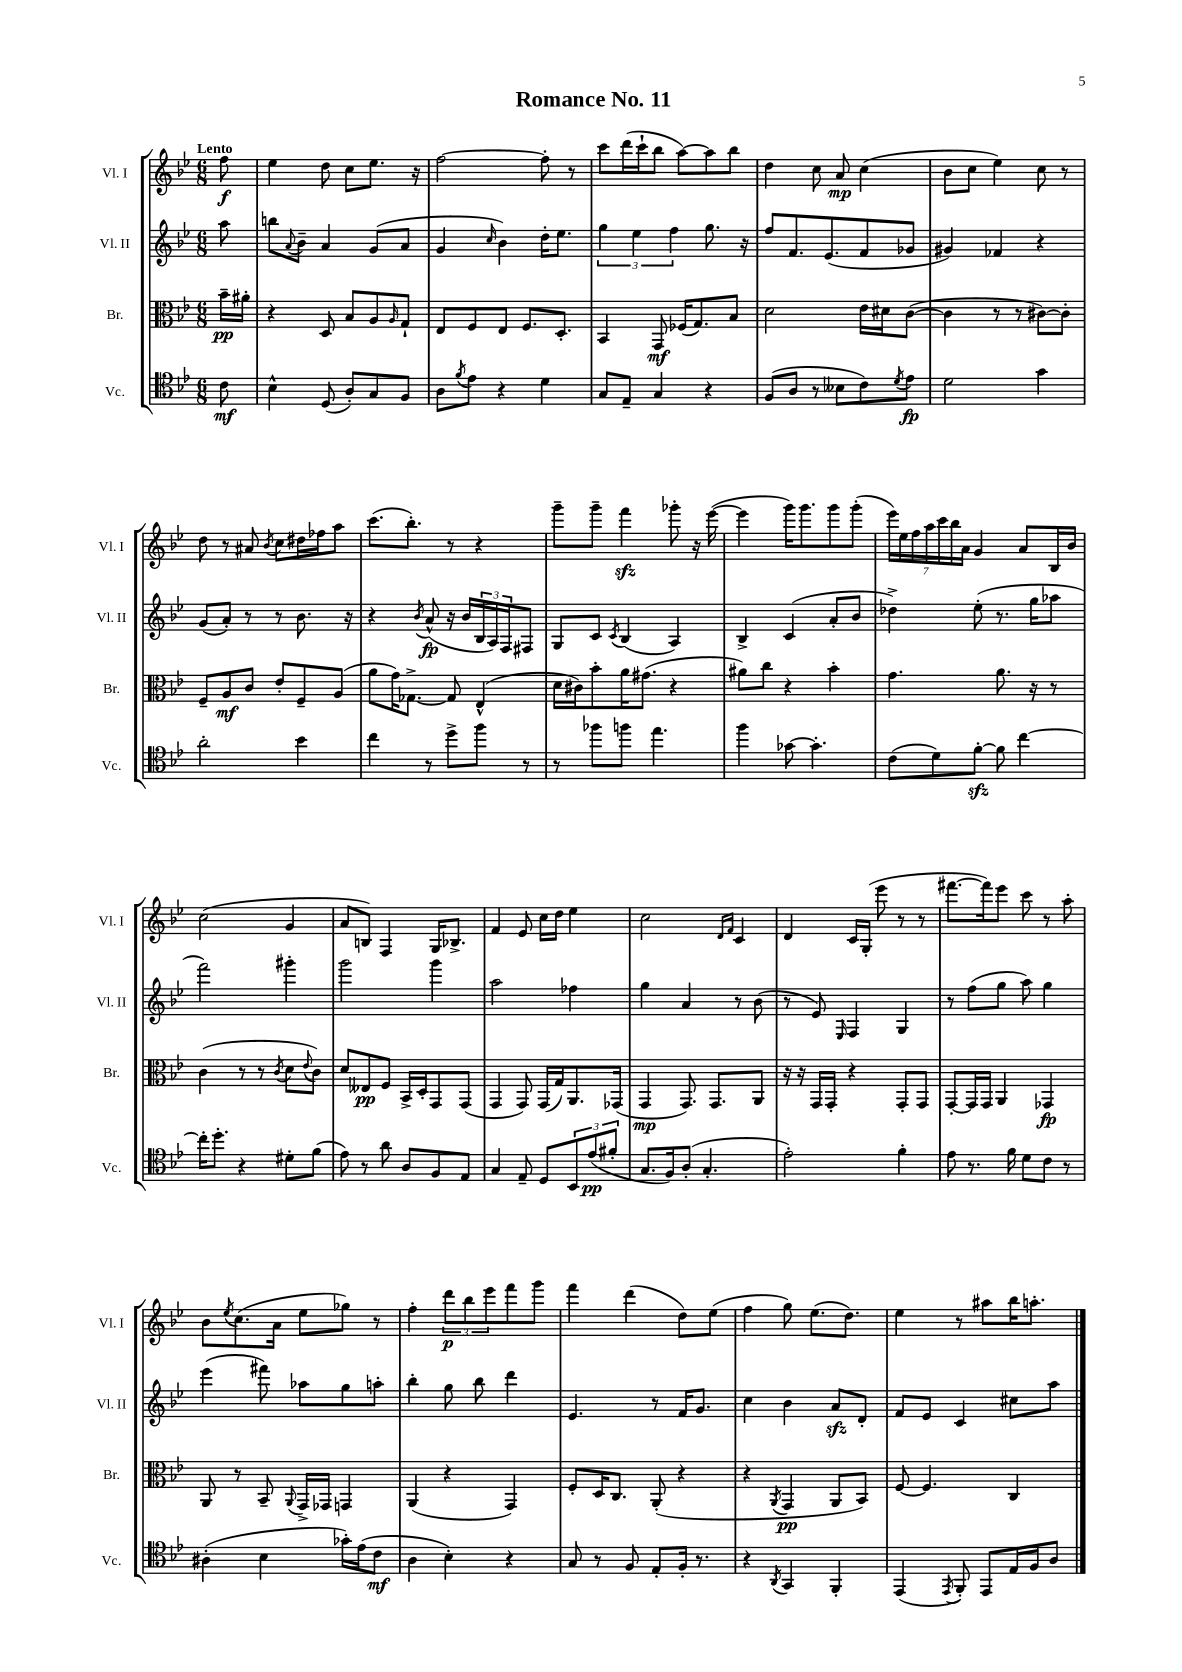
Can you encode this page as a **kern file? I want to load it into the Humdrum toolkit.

**kern	**kern	**kern	**kern
*staff4	*staff3	*staff2	*staff1
*clefC4	*clefC3	*clefG2	*clefG2
*k[b-e-]	*k[b-e-]	*k[b-e-]	*k[b-e-]
*M6/8	*M6/8	*M6/8	*M6/8
8c	16b-~	8aa	8ff
.	16a#'	.	.
=	=	=	=
4B-^^	4r	8bb	4ee-
.	.	8qqa	.
.	.	8b-~	.
(8D	8D	4a	8dd
8A')	8B-	.	8cc
8G	8A	(8g	8.ee-
.	16qqA	.	.
8F	8G`	8a	.
.	.	.	16r
=	=	=	=
8A	8E-	4g	[2ff
8qf	.	.	.
8e-	8F	.	.
.	.	16qqcc	.
4r	8E-	4b-)	.
.	8.F	.	.
4d	.	16dd'	8ff']
.	8.D'	8.ee-	.
.	.	.	8r
=	=	=	=
8G	4BB-	6gg	8ccc
8E-~	.	.	(16ddd
.	.	6ee-	.
.	.	.	16ccc`
4G	8GG	.	8bb-
.	.	6ff	.
.	(16F-	.	[8aa)
.	8.G)	.	.
4r	.	8.gg	8aa]
.	8B-	.	8bb-
.	.	16r	.
=	=	=	=
(8F	2d	8ff	4dd
8A	.	8.f	.
8r	.	.	8cc
.	.	(8.e-	.
8B--	.	.	8a
8c)	16e-	8f	(4cc
.	16d#	.	.
8qd	.	.	.
8e-	([8c	8g-	.
=	=	=	=
2d	4c]	4g#)	8b-
.	.	.	8cc
.	8r	4f-	4ee-)
.	8r	.	.
4g	[8c#)	4r	8cc
.	8c#']	.	8r
=	=	=	=
2a'	8F~	(8g	8dd
.	8A	8a')	8r
.	8c	8r	8a#
.	.	.	8qb-
.	8e-'	8r	8cc
4b-	8F~	8.b-	16dd#
.	.	.	16ff-
.	(8A	.	8aa
.	.	16r	.
=	=	=	=
4cc	8a	4r	(8.ccc
.	16g)	.	.
.	[8.G-^	.	8.bb-')
.	.	8qb-	.
8r	.	(8a^^	.
8dd^	8G-]	16r	8r
.	.	16b-	.
8ff	(4E-^^	24B-	4r
.	.	24A)	.
.	.	24F	.
8r	.	8F#	.
=	=	=	=
8r	16d	8G	8ggg~
.	16c#)	.	.
8ff-	8b-'	8c	8ggg~
.	.	8qc	.
8ff	16a	(4B-	4fff
.	(8.g#	.	.
4.ee-	.	.	.
.	4r	4A)	8ggg-'
.	.	.	16r
.	.	.	([16eee-
=	=	=	=
4ff	8a#)	4B-^	4eee-]
.	8cc	.	.
[8g-	4r	(4c	16ggg)
.	.	.	8.ggg
4.g-']	.	.	.
.	4b-'	8a'	8ggg
.	.	8b-	(8ggg'
=	=	=	=
(8c	4.g	4dd-^)	28eee-)
.	.	.	28ee-
.	.	.	28ff
.	.	.	28aa
8d)	.	.	.
.	.	.	28ccc
.	.	.	28bb-
.	.	.	28a
[8f'	.	(8ee-'	4g
8f]	8.a	8.r	.
[4cc	.	.	8a
.	16r	16gg	.
.	8r	8aa-	16B-
.	.	.	16b-
=	=	=	=
16cc']	(4c	2fff)	(2cc
8.dd'	.	.	.
4r	8r	.	.
.	8r	.	.
.	8qc	.	.
8d#'	8d	4ggg#'	4g
.	8qqe-	.	.
(8f	8c)	.	.
=	=	=	=
8e-)	8d	2ggg	8a
8r	8E--	.	8B)
8a	8F	.	4F
8A	16BB-^	.	.
.	16D'	.	.
8F	8GG	4ggg	16G
.	.	.	8.B-^
8E-	(8GG	.	.
=	=	=	=
4G	4GG	2aa	4f
8E-~	8GG)	.	8e-
8D	(16GG	.	16cc
.	16G)	.	16dd
12BB-	8.AA	4ff-	4ee-
(12e-	.	.	.
12f#'	.	.	.
.	(16GG-	.	.
=	=	=	=
8.G	4GG	4gg	2cc
16F)	.	.	.
(8A'	8.GG)	4a	.
4.G'	.	.	.
.	8.GG	.	.
.	.	.	16qqd
.	.	.	16qqf
.	.	8r	4c
.	8AA	(8b-	.
=	=	=	=
2e-')	16r	8r	4d
.	16r	.	.
.	16GG	8e-)	.
.	16GG'	.	.
.	.	16qqE-	.
.	4r	4F	16c
.	.	.	(16G'
.	.	.	8eee-
4f'	8GG'	4G	8r
.	8GG	.	8r
=	=	=	=
8e-	[8GG'	8r	[8.fff#
8.r	16GG]	(8ff	.
.	16GG	.	16fff#])
.	4AA	8gg	8eee-
16f	.	.	.
8d	.	8aa)	8ccc
8c	4GG-	4gg	8r
8r	.	.	8aa'
=	=	=	=
(4A#'	8AA	(4eee-	8b-
.	.	.	8qee-
.	8r	.	(8.cc
4B-	8BB-~	8fff#)	.
.	.	.	16a
.	8qqAA	.	.
.	16GG^	8aa-	8ee-
.	16GG-	.	.
16g-')	4GG	8gg	8gg-)
(16e-	.	.	.
8c	.	8aa'	8r
=	=	=	=
4A	(4AA	4bb-'	4ff'
4B-')	4r	8gg	12ddd
.	.	.	12bb-
.	.	8bb-	.
.	.	.	12eee-
4r	4GG)	4ddd	8fff
.	.	.	8ggg
=	=	=	=
8G	8F'	4.e-	4fff
8r	16D	.	.
.	8.C	.	.
8F	.	.	(4ddd
8E-'	(8AA'	8r	.
16F'	4r	16f	8dd)
8.r	.	8.g	.
.	.	.	(8ee-
=	=	=	=
4r	4r	4cc	4ff
8qAA	8qAA	.	.
4GG	4GG	4b-	8gg)
.	.	.	(8.ee-
4FF'	8AA	8a	.
.	.	.	8.dd)
.	8BB-)	8d'	.
=	=	=	=
(4EE-	[8F	8f	4ee-
.	4.F]	8e-	.
8qEE-	.	.	.
8FF')	.	4c	8r
8EE-	.	.	8aa#
16E-	4C	8cc#	16bb-
16F	.	.	8.aa'
8A	.	8aa	.
==	==	==	==
*-	*-	*-	*-
